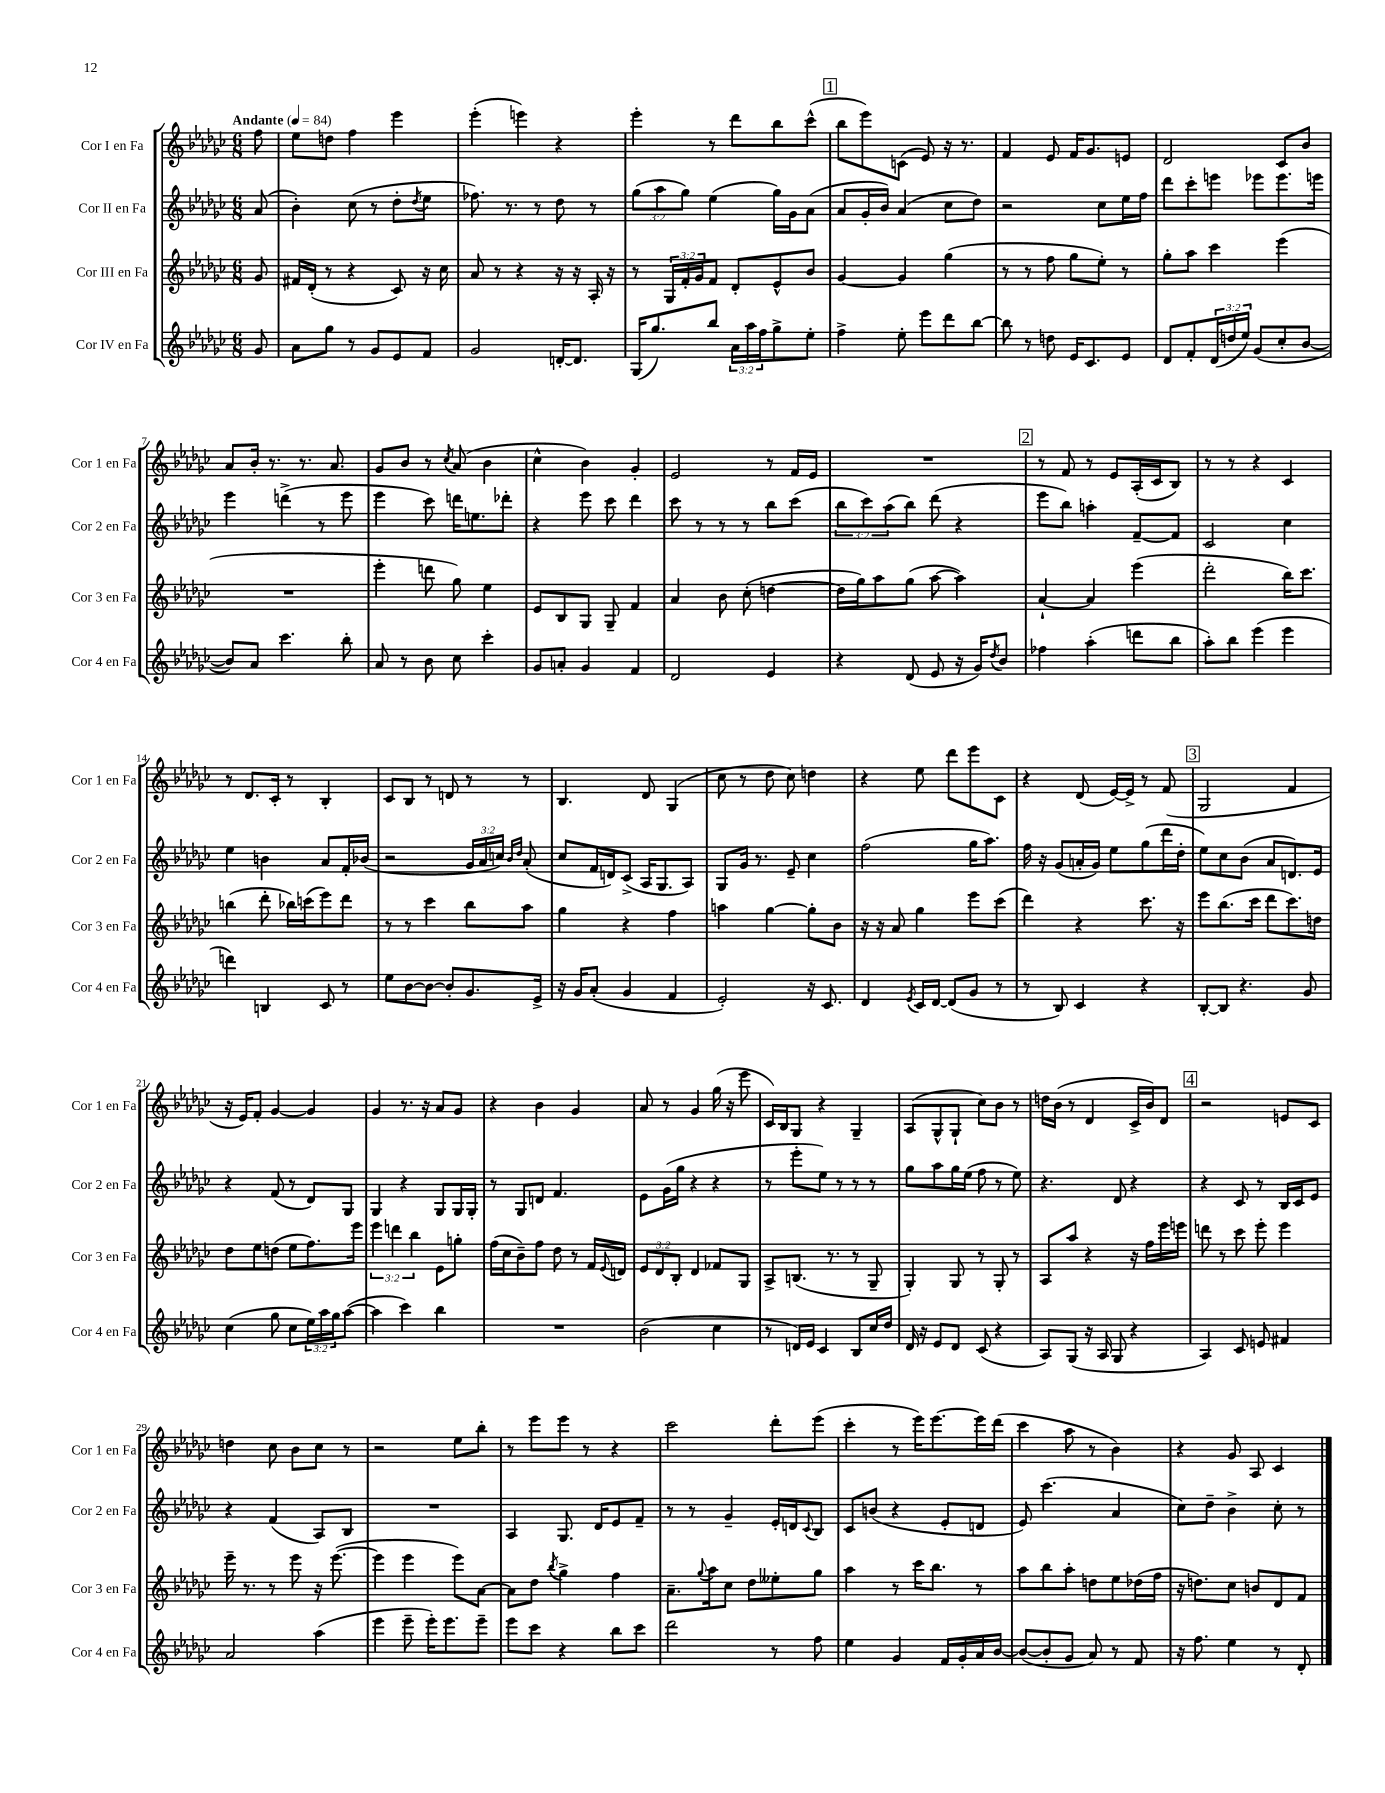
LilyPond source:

<<
\new StaffGroup <<
\new Staff = "s0" \with { instrumentName = "Cor I en Fa" shortInstrumentName = "Cor 1 en Fa" } {
    \clef treble \key ges \major \numericTimeSignature \time 6/8 \partial 8 \tempo "Andante" 4 = 84
    f''8 |
    ees''8 d''8 f''4 ees'''4 |
    ees'''4-.( e'''4) r4 |
    ees'''4-. r8 des'''8 bes''8 ces'''8-^( |
    \mark \markup { \box "1" } bes''8 ees'''8) c'8( ees'8) r16 r8. |
    f'4 ees'8 f'16 ges'8. e'8 |
    des'2 ces'8 bes'8 |
    aes'8 bes'16-. r8. r8. aes'8. |
    ges'8 bes'8 r8 \acciaccatura { ces''8 } aes'8( bes'4 |
    ces''4-^ bes'4) ges'4-. |
    ees'2 r8 f'16 ees'16 |
    R2. |
    \mark \markup { \box "2" } r8 f'8 r8 ees'8 aes16-.( ces'16 bes8) |
    r8 r8 r4 ces'4 |
    r8 des'8. ces'16-. r8 bes4-. |
    ces'8 bes8 r8 d'8 r8 r8 |
    bes4. des'8 ges4( |
    ces''8 r8 des''8 ces''8) d''4 |
    r4 ees''8 des'''8 ees'''8 ces'8 |
    r4 des'8( ees'16~) ees'16-> r8 f'8( |
    \mark \markup { \box "3" } ges2 f'4 |
    r16 ees'16) f'8-. ges'4~ ges'4 |
    ges'4 r8. r16 aes'8 ges'8 |
    r4 bes'4 ges'4 |
    aes'8 r8 ges'4 ges''16( r16 ees'''8 |
    ces'16) bes16 ges8 r4 ges4-- |
    aes8( ges8-^ ges8-! ces''8) bes'8 r8 |
    d''16 bes'16( r8 des'4 ces'16-> bes'16) des'8 |
    \mark \markup { \box "4" } r2 e'8 ces'8 |
    d''4 ces''8 bes'8 ces''8 r8 |
    r2 ees''8 bes''8-. |
    r8 ees'''8 ees'''8 r8 r4 |
    ces'''2 des'''8-. ees'''8( |
    ces'''4-. r8 ees'''16) ees'''8.~ ees'''16 des'''16( |
    ces'''4 aes''8 r8 bes'4) |
    r4 ges'8 aes8 ces'4 \bar "|." |
}
\new Staff = "s1" \with { instrumentName = "Cor II en Fa" shortInstrumentName = "Cor 2 en Fa" } {
    \clef treble \key ges \major \numericTimeSignature \time 6/8 \override Staff.TupletNumber.text = #tuplet-number::calc-fraction-text \partial 8
    aes'8( |
    bes'4-.) ces''8( r8 des''8-. \acciaccatura { des''8 } ees''8 |
    fes''8.) r8. r8 des''8 r8 |
    \tuplet 3/2 { ges''8( aes''8 ges''8) } ees''4( ges''16) ges'16 aes'8( |
    \mark \markup { \box "1" } aes'8 ges'16-. bes'16) aes'4( ces''8 des''8) |
    r2 ces''8 ees''16 f''16 |
    des'''8 ces'''8-. e'''8 ees'''8 ees'''8. e'''16 |
    ees'''4 d'''4->( r8 ees'''8 |
    ees'''4 ces'''8) d'''16 e''8. des'''8-. |
    r4 ees'''8 ces'''8 des'''4 |
    ces'''8 r8 r8 r8 bes''8 ces'''8( |
    \tuplet 3/2 { bes''8 ces'''8) aes''8( } bes''8) des'''8( r4 |
    \mark \markup { \box "2" } ees'''8 bes''8) a''4-. f'8~-- f'8 |
    ces'2 ces''4 |
    ees''4 b'4 aes'8 f'16-. bes'16( |
    r2 \tuplet 3/2 { ges'16 aes'16 c''16) } \grace { bes'16 des''16 } aes'8-.( |
    ces''8 f'16 d'16) ces'8->( aes16 ges8. aes8) |
    ges8 ges'16 r8. ees'8-- ces''4 |
    f''2( ges''16 aes''8.) |
    f''16 r16 ges'8( a'16-. ges'16) ees''8 ges''8( des'''16 des''16-. |
    \mark \markup { \box "3" } ees''8) ces''8 bes'8( aes'8 d'8.) ees'16 |
    r4 f'8( r8 des'8) ges8 |
    ges4 r4 ges8 ges16 ges16-. |
    r8 ges8 d'8 f'4. |
    ees'8 ges'16( ges''16 r4 r4 |
    r8 ees'''8-. ees''8) r8 r8 r8 |
    ges''8 aes''8 ges''16 ees''16( f''8 r8 ees''8) |
    r4. des'8 r4 |
    \mark \markup { \box "4" } r4 ces'8 r8 bes16 ces'16 ees'8 |
    r4 f'4( aes8) bes8 |
    R2. |
    aes4 ges8. des'16 ees'8 f'8-- |
    r8 r8 ges'4-- ees'16-. d'16 \appoggiatura { ces'8 } bes8 |
    ces'8 b'8( r4 ees'8-. d'8 |
    ees'8) ces'''4.( aes'4 |
    ces''8) des''8-- bes'4-> ces''8-. r8 \bar "|." |
}
\new Staff = "s2" \with { instrumentName = "Cor III en Fa" shortInstrumentName = "Cor 3 en Fa" } {
    \clef treble \key ges \major \numericTimeSignature \time 6/8 \override Staff.TupletNumber.text = #tuplet-number::calc-fraction-text \partial 8
    ges'8 |
    fis'16 des'16-.( r8 r4 ces'8) r16 ces''16 |
    aes'8 r8 r4 r16 r16 aes16-. r16 |
    r8 \tuplet 3/2 { ges16 f'16-. ges'16 } f'8 des'8-. ees'8-^ bes'8 |
    \mark \markup { \box "1" } ges'4~ ges'4 ges''4( |
    r8 r8 f''8 ges''8 ees''8-.) r8 |
    ges''8-. aes''8 ces'''4 ees'''4( |
    R2. |
    ees'''4-. d'''8 ges''8) ees''4 |
    ees'8 bes8 ges8 ges8-- f'4 |
    aes'4 bes'8 ces''8-.( d''4~ |
    d''16 ges''16) aes''8 ges''8( aes''8~ aes''4) |
    \mark \markup { \box "2" } aes'4~-! aes'4 ees'''4( |
    des'''2-. bes''16) ces'''8. |
    b''4( des'''8-. bes''16) c'''16( ees'''8) des'''8 |
    r8 r8 ces'''4 bes''8 aes''8 |
    ges''4 r4 f''4 |
    a''4 ges''4~ ges''8-. bes'8 |
    r16 r16 aes'8 ges''4 ees'''8 ces'''8( |
    des'''4) r4 ces'''8. r16 |
    \mark \markup { \box "3" } ees'''8 bes''8.( ces'''16 des'''8 ces'''8.) d''16 |
    des''8 ees''8 d''8( ees''8 f''8.) ees'''16 |
    \tuplet 3/2 { ees'''4 d'''4 bes''4 } ees'8 g''8-. |
    f''16( ces''16 bes'8--) f''8 des''8 r8 f'16 \appoggiatura { ees'8 } d'16 |
    \tuplet 3/2 { ees'8 des'8 bes8-. } des'4 fes'8 ges8 |
    aes8-> b8.( r8. r8 ges8-- |
    ges4-.) ges8 r8 ges8-. r8 |
    aes8 aes''8 r4 r16 f''16 ees'''16 e'''16 |
    \mark \markup { \box "4" } d'''8 r8 ces'''8 ees'''8-. ees'''4 |
    ees'''16-- r8. r8 ees'''8 r16 ees'''8.~( |
    ees'''4 ees'''4 ees'''8) aes'8~ |
    aes'8 des''8 \acciaccatura { bes''8 } ges''4-> f''4 |
    aes'8.-- \appoggiatura { ges''8 } aes''16 ces''8 des''8 eeses''8-. ges''8 |
    aes''4 r8 ces'''16 bes''8. r8 |
    aes''8 bes''8 aes''8-. d''8 ees''8 des''16( f''16 |
    r16 d''8.) ces''8 b'8 des'8 f'8 \bar "|." |
}
\new Staff = "s3" \with { instrumentName = "Cor IV en Fa" shortInstrumentName = "Cor 4 en Fa" } {
    \clef treble \key ges \major \numericTimeSignature \time 6/8 \override Staff.TupletNumber.text = #tuplet-number::calc-fraction-text \partial 8
    ges'8 |
    aes'8 ges''8 r8 ges'8 ees'8 f'8 |
    ges'2 d'16~-. d'8. |
    ges16( ges''8.) bes''8 \tuplet 3/2 { aes'16 aes''16 f''16 } ges''8-> ees''8-. |
    \mark \markup { \box "1" } f''4-> ees''8-. ees'''8 des'''8 bes''8~ |
    bes''8 r8 d''8 ees'16 ces'8. ees'8 |
    des'8 f'8-. \tuplet 3/2 { des'16( d''16 ees''16) } ges'8( ces''8-. bes'8~ |
    bes'8) aes'8 ces'''4. bes''8-. |
    aes'8 r8 bes'8 ces''8 ces'''4-. |
    ges'8 a'8-. ges'4 f'4 |
    des'2 ees'4 |
    r4 des'8( ees'8 r16 ges'16) \acciaccatura { des''8 } bes'8 |
    \mark \markup { \box "2" } fes''4 aes''4-.( d'''8 bes''8 |
    aes''8-.) bes''8 ees'''4( ees'''4 |
    d'''4) b4 ces'8 r8 |
    ees''8 bes'8~ bes'8~ bes'8-. ges'8. ees'16-> |
    r16 ges'16 aes'8-.( ges'4 f'4 |
    ees'2-.) r16 ces'8. |
    des'4 \acciaccatura { ees'8 } ces'16 des'16~ des'8( ges'8 r8 |
    r8 bes8) ces'4 r4 |
    \mark \markup { \box "3" } bes8~-. bes8 r4. ges'8 |
    ces''4( ges''8 ces''8 \tuplet 3/2 { ees''16) aes''16 ges''16 } aes''8~( |
    aes''4 ces'''4) bes''4 |
    R2. |
    bes'2( ces''4 |
    r8 d'16) ees'16 ces'4 bes8 ces''16 des''16 |
    des'16 r16 ees'8 des'8 ces'8( r4 |
    aes8) ges8( r16 aes16 ges8 r4 |
    \mark \markup { \box "4" } aes4) ces'8 e'8 fis'4 |
    aes'2 aes''4( |
    ees'''4 ees'''8-- ees'''16-.) ees'''8. ees'''8-- |
    ees'''8 ces'''8 r4 bes''8 ces'''8 |
    des'''2 r8 f''8 |
    ees''4 ges'4 f'16 ges'16-. aes'16 bes'16~ |
    bes'8~( bes'8-. ges'8 aes'8) r8 f'8 |
    r16 f''8. ees''4 r8 des'8-. \bar "|." |
}
>>
>>
